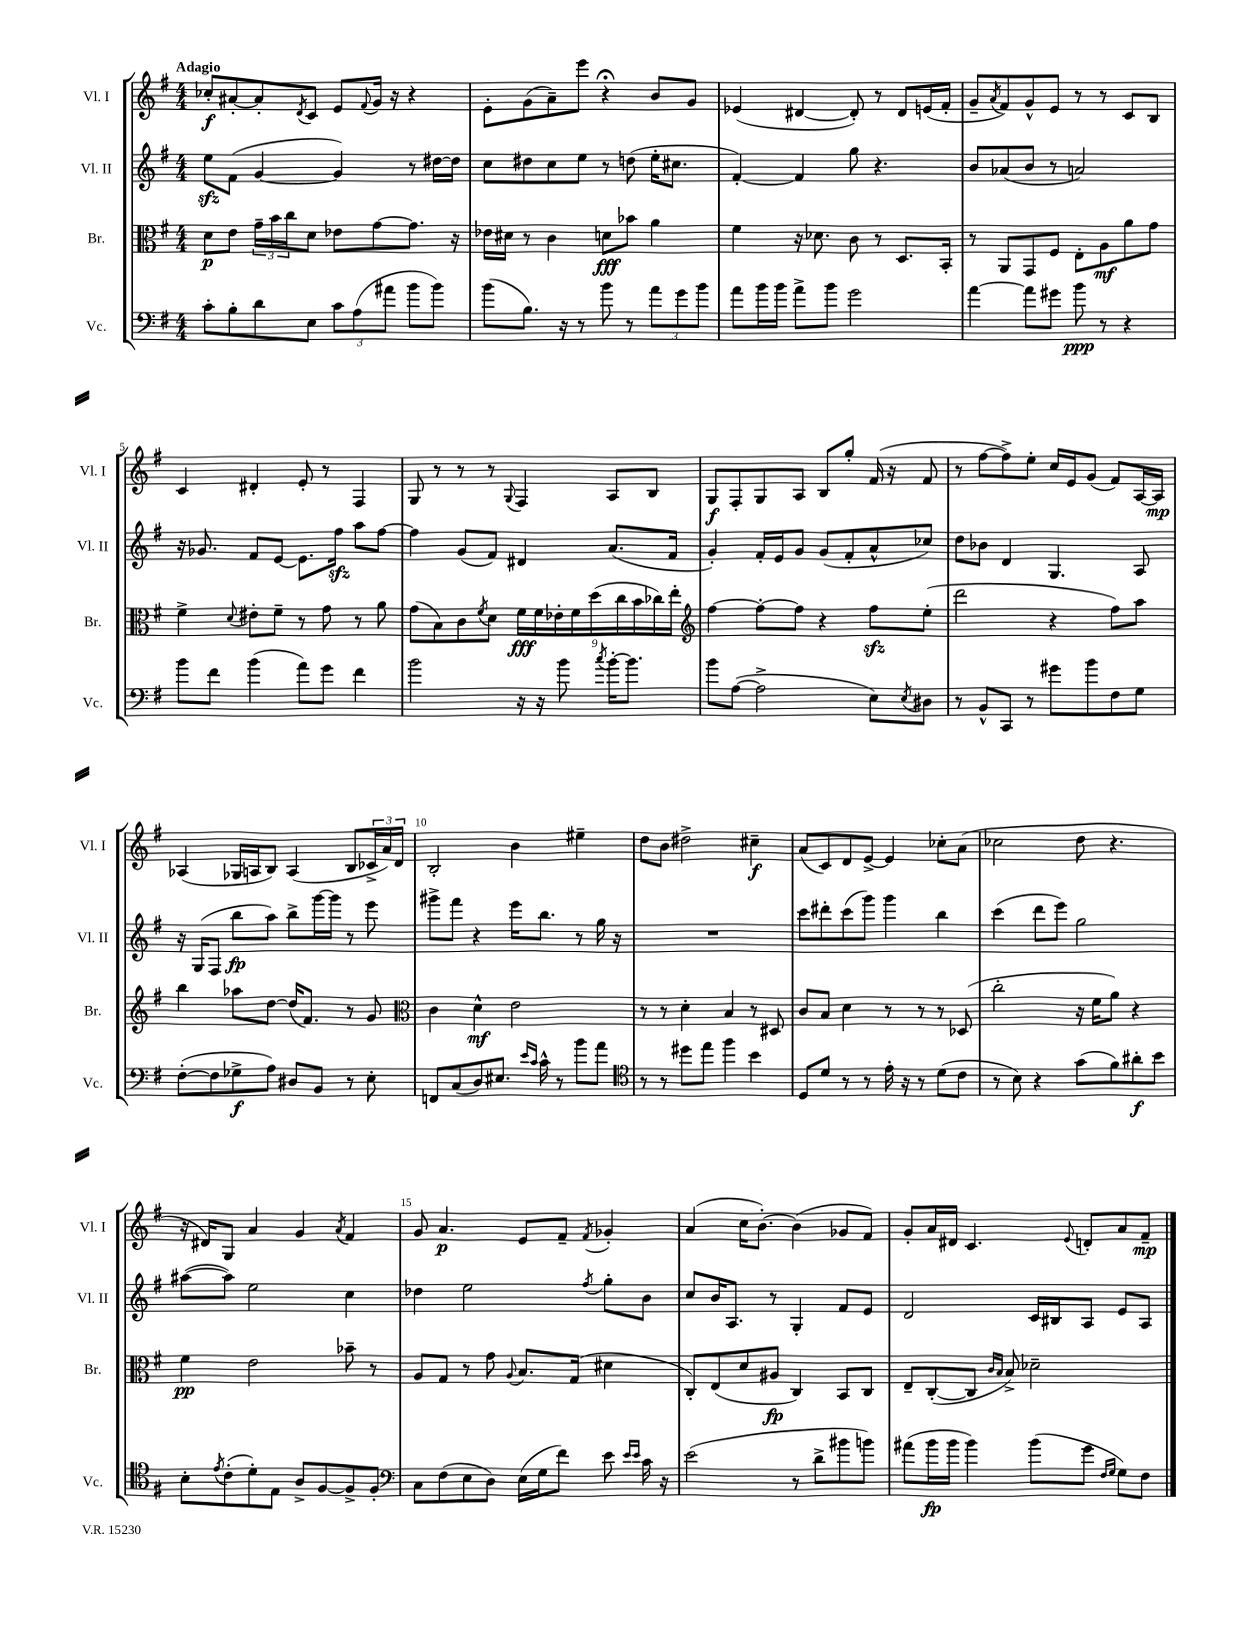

**kern	**kern	**kern	**kern
*staff4	*staff3	*staff2	*staff1
*clefF4	*clefC3	*clefG2	*clefG2
*k[f#]	*k[f#]	*k[f#]	*k[f#]
*M4/4	*M4/4	*M4/4	*M4/4
8c'\L	8d\L	8ee\L	8cc-'/L
8B'\	8e\J	(8f#\J	[8a#'/
8d\	24g~\LL	[4g/	8a#'/]
.	24b\	.	.
.	24cc\J	.	.
.	.	.	8qd/
8E\J	8d\J	.	8c/J
12c\L	8e-\L	4g/])	8e/L
(12A\	.	.	.
.	.	.	8qqf#/
.	[8g\	.	16g/Jk
12a#\J	.	.	.
.	.	.	16r
8b\L	8.g\]J	8r	4r
8b\J)	.	[16dd#\LL	.
.	16r	16dd#\]JJ	.
=	=	=	=
(8b\L	16e-\LL	8cc\L	8e'\L
.	16d#\JJ	.	.
8.B\J)	8r	8dd#\	(8g\
.	4c\	8cc\	8a~\)
16r	.	.	.
8r	.	8ee\J	8eee\J
8b\	8d\L	8r	4r;
8r	8b-\J	(8dd\	.
12a\L	4a\	16ee'\LK	8b/L
.	.	8.cc#\J	.
12g\	.	.	.
.	.	.	8g/J
12b\J	.	.	.
=	=	=	=
8a\L	4f#\	[4f#'/)	(4e-/
16b\L	.	.	.
16b\JJ	.	.	.
8a^\L	16r	4f#/]	[4d#/
.	8.d-\	.	.
8b\J	.	.	.
2g\	8c\	8gg\	8d#'/])
.	8r	4.r	8r
.	8.D/L	.	8d#/L
.	.	.	(16e/L
.	16BB'/Jk	.	16f#'/JJ
=	=	=	=
[4a\	8r	8b/L	8g~/L
.	.	.	8qa/
.	8AA/L	(8a-/	8f#/)
8a\]L	8GG/	8b/J	8g^^/
8g#\J	8F#/J	8r	8e/J
8b\	8E'\L	2a/)	8r
8r	8A\	.	8r
4r	8a\	.	8c/L
.	8g\J	.	8B/J
=	=	=	=
8b\L	4f#^\	16r	4c/
.	.	8.g-/	.
8f#\J	.	.	.
.	8qqd/	.	.
(4b\	8e#'\L	8f#/L	4d#'/
.	8f#~\J	[8e/J	.
8a\L)	8r	8.e\]L	8e'/
8g\J	8g\	.	8r
.	.	16ff#\Jk	.
4f#\	8r	8aa\L	4F#/
.	8a\	[8ff#\J	.
=	=	=	=
2b\	(8g\L	4ff#\]	8G/
.	8B\)	.	8r
.	8c\	(8g/L	8r
.	8qf#/	.	.
.	8d\J	8f#/J)	8r
.	.	.	8qqG/
16r	18f#\LL	4d#/	4F#/
.	18f#\	.	.
16r	.	.	.
.	18e-'\	.	.
8b\	.	.	.
.	18f#\	.	.
.	(18dd\	.	.
8qcc/	.	.	.
[16b'\LK	.	(8.a/L	8A/L
.	18cc\	.	.
8.b\]J	.	.	.
.	18b\	.	.
.	.	.	8B/J
.	18cc-\)	.	.
.	.	16f#/Jk	.
.	18ee'\JJ	.	.
=	=	=	=
*	*clefG2	*	*
8b\L	[4ff#\	4g'/)	8G/L
([8A\J	.	.	8F#'/
2A^\]	8ff#'\_L	16f#'/LL	8G/
.	.	16e/J	.
.	8ff#\]J	8g/J	8A/J
.	4r	(8g/L	8B/L
.	.	8f#'/	8gg'/J
8E\L)	8ff#\L	8a^^/	(16f#/
.	.	.	16r
8qE/	.	.	.
8D#\J	(8ee'\J	8cc-/J)	8f#/
=	=	=	=
8r	2ddd\	8dd\L	8r
8BB^^/L	.	8b-\J	[8ff#\L
8CC/J	.	4d/	8ff#^\])
8r	.	.	8ee'\J
8g#\L	4r	4.G/	16cc/LL
.	.	.	16e/J
8b\	.	.	(8g/J
8F#\	8ff#\L)	.	8f#/L)
8G\J	8aa\J	8A/	[16A/L
.	.	.	16A/]JJ
=	=	=	=
([8F#'\L	4bb\	16r	(4A-/
.	.	(16G/LK	.
8F#\]	.	8F#/J	.
8G-^\	8aa-\L	8bb\L	16G-/LL
.	.	.	16A/J
8A\J)	[8dd\J	8aa\J)	8B/J)
8D#/L	(16dd/]LK	8bb^\L	(4A/
.	8.f#/J)	.	.
8BB/J	.	[16ggg\L	.
.	.	16ggg\]JJ	.
8r	8r	8r	8B/L
8E'\	8g/	8eee\	24c-^/L
.	.	.	24a/)
.	.	.	24d/JJ
=	=	=	=
*	*clefC3	*	*
8FF/L	4c\	8ggg#^\L	2B'/
(8C/	.	8fff#\J	.
8D/)	4d^^\	4r	.
8.E#/J	.	.	.
.	2e\	16eee\LK	4b\
16qqe/LL	.	.	.
16qqc/JJ	.	.	.
16c^^\	.	8.bb\J	.
8r	.	.	.
8b\L	.	8r	4ee#~\
8a\J	.	16gg\	.
.	.	16r	.
=	=	=	=
*clefC4	*	*	*
8r	8r	1r	8dd\L
8r	8r	.	8b\J
8dd#\L	4d'\	.	2dd#^\
8ee\J	.	.	.
4ff#\	4B/	.	.
4b\	8r	.	4cc#~\
.	8D#/	.	.
=	=	=	=
8D/L	8c/L	8ccc\L	(8a/L
8d/J	8B/J	8ddd#'\	8c/)
8r	4d\	(8ccc\	8d/
8r	.	8ggg\J)	[8e^/J
16e'\	8r	4ggg\	4e/]
16r	.	.	.
8r	8r	.	.
(8d\L	8r	4bb\	8cc-'\L
8c\J	(8D-/	.	(8a\J
=	=	=	=
8r	2cc'\	(4ccc\	2cc-\
8B\)	.	.	.
4r	.	8ddd\L	.
.	.	8eee\J)	.
(8g\L	16r	2gg\	8dd\
.	16f#\LK	.	.
8f#\)	8a\J)	.	4.r
8a#'\	4r	.	.
8b\J	.	.	.
=	=	=	=
8B'\L	4f#\	([8aa#\L	16r
.	.	.	16d#/LK)
8qe/	.	.	.
(8c'\	.	8aa#\]J)	8G/J
8d'\)	2e\	2ee\	4a/
8E\J	.	.	.
8A^/L	.	.	4g/
[8F#/	.	.	.
.	.	.	8qa/
8F#^/]	8b-~\	4cc\	4f#/
8F#'/J	8r	.	.
=	=	=	=
*clefF4	*	*	*
8C\L	8A/L	4dd-\	8g/
(8F#\	8G/J	.	4.a/
8E\	8r	2ee\	.
8D\J)	8g\	.	.
.	8qqA/	.	.
(16E\LL	8.B/L	.	8e/L
16G\J	.	.	.
8f#\J)	.	.	8f#~/J
.	(16G/Jk	.	.
.	.	8qff#/	8qf#/
8e\	4d#\	8gg'\L	4g-'/
16qqe/LL	.	.	.
16qqe/JJ	.	.	.
16c\	.	8b\J	.
16r	.	.	.
=	=	=	=
(2e\	8C'/L)	8cc/L	(4a/
.	(8E/	16b/K	.
.	.	8.A/J	.
.	8d/	.	16cc\LK
.	.	.	[8.b'\J)
.	8A#/J	8r	.
8r	4C/)	4G'/	(4b\]
8d^\L	.	.	.
8b#\	8BB/L	8f#/L	8g-/L
8b\J)	8C/J	8e/J	8f#/J)
=	=	=	=
(8a#\L	8E~/L	2d/	8g'/L
16b\L	([8C'/	.	16a/L
16b\JJ	.	.	16d#/JJ
4b\)	8C/]J	.	4.c/
.	16qqc/LL	.	.
.	16qqB/JJ	.	.
.	8B^/)	.	.
(8b\L	2d-~\	16c/LL	.
.	.	16B#/J	.
.	.	.	8qqe/
8g\J	.	8A/J	8d'/L
16qqF#/LL	.	.	.
16qqG/JJ	.	.	.
8G\L)	.	8e/L	8a/
8F#\J	.	8A/J	8f#~/J
==	==	==	==
*-	*-	*-	*-
